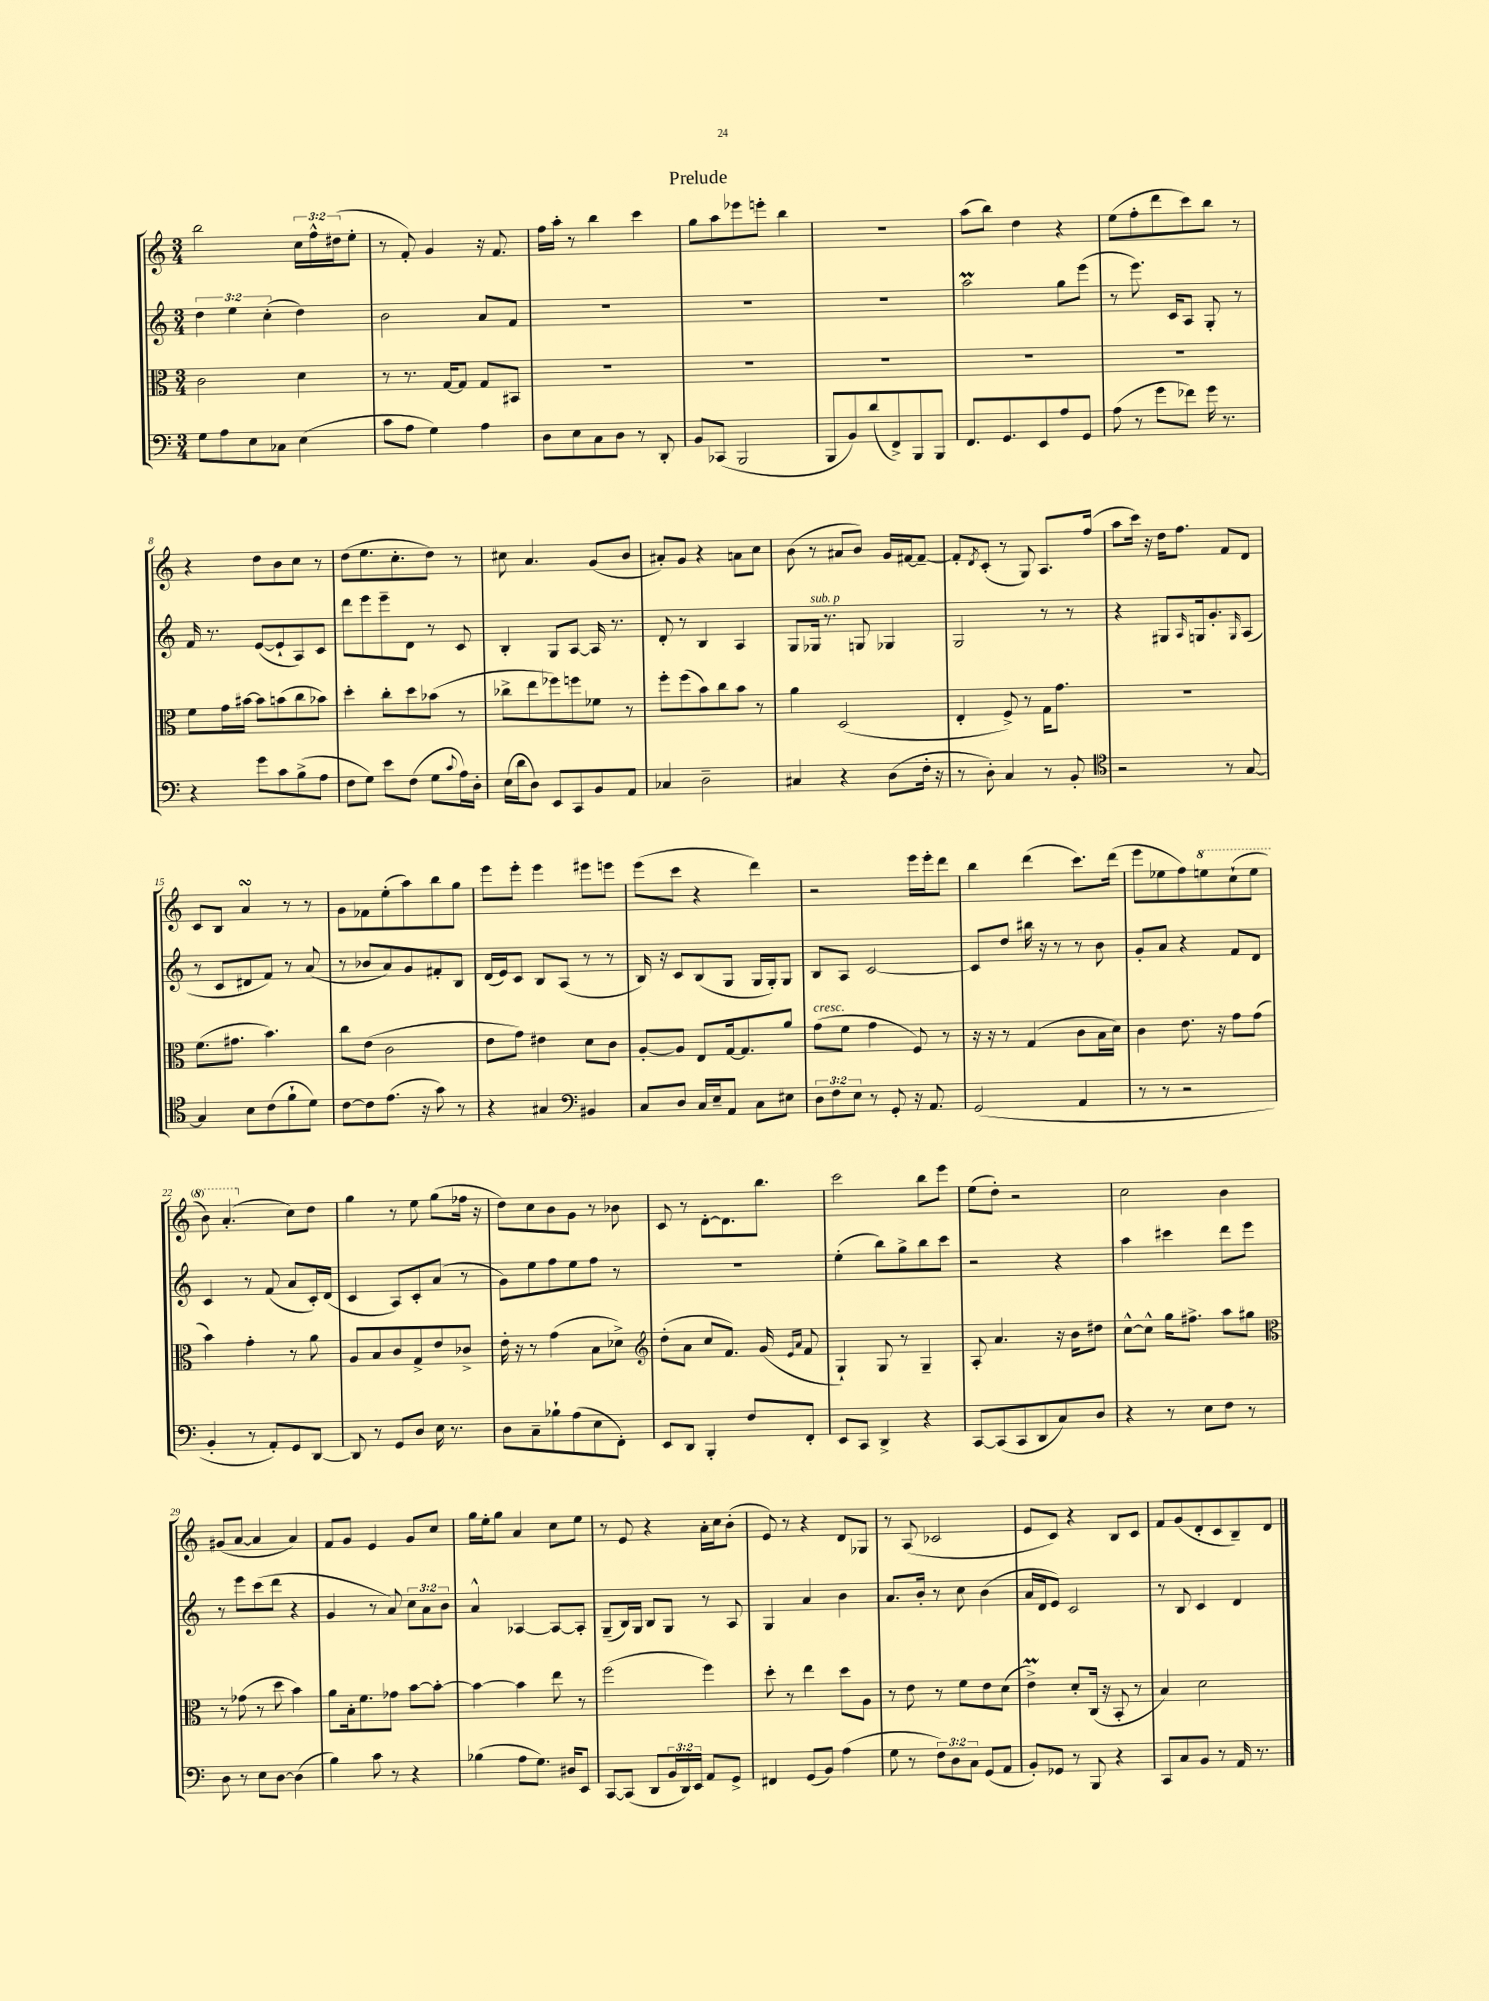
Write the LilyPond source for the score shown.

\header { title = "Prelude" }
<<
\new StaffGroup <<
\new Staff = "s0" {
    \clef treble \key c \major \numericTimeSignature \time 3/4 \override Staff.TupletNumber.text = #tuplet-number::calc-fraction-text
    b''2 \tuplet 3/2 { c''16 f''16-^ dis''16( } e''8-. |
    r8 f'8-.) g'4 r16 f'8. |
    f''16 a''16-. r8 b''4 c'''4 |
    g''8 a''8 ees'''8 e'''8-. b''4 |
    R2. |
    a''8( b''8) d''4 r4 |
    e''8( f''8-. d'''8 c'''8) b''8 r8 |
    r4 d''8 b'8 c''8 r8 |
    d''8( e''8. c''8.-. d''8) r8 |
    cis''8 a'4. g'8( b'8 |
    ais'8-.) g'8 r4 a'8 c''8 |
    b'8( r8 ais'8 b'8) g'16 fis'16~ fis'8~-- |
    fis'8-. \acciaccatura { d'8 } c'8-.( r8 g8) a8. f''16( |
    a''8 c'''16) r16 d''16 f''8. f'8 d'8 |
    c'8 b8 a'4\turn r8 r8 |
    g'8 fes'8 e''8-.( a''8) b''8 g''8 |
    e'''8 e'''8-. e'''4 eis'''8 e'''8 |
    e'''8( c'''8 r4 d'''4) |
    r2 e'''16 e'''16-. d'''8 |
    b''4 d'''4( c'''8.) d'''16( |
    e'''8 ees''8 f''8) \ottava #1 e'''!8 c'''8-!( e'''8 |
    b''8) a''4.-.( \ottava #0 c''8) d''8 |
    g''4 r8 e''8 g''8( fes''16 r16 |
    d''8) c''8 b'8 g'8 r8 bes'8 |
    c'8 r8 d'8~-. d'8. b''8. |
    c'''2 b''8 e'''8 |
    e''8( d''8-.) r2 |
    c''2 b'4 |
    gis'8( a'8~ a'4 a'4) |
    f'8 g'8 e'4 g'8 c''8 |
    g''16 e''16-. g''8 a'4 c''8 e''8 |
    r8 e'8 r4 a'16-. c''16 b'8-.( |
    e'8) r8 r4 d'8 ges8 |
    r8 a8( ces'2 |
    e'8 c'8) r4 b8 c'8 |
    f'8 g'8( d'8-. c'8 b8--) d'8 \bar "|." |
}
\new Staff = "s1" {
    \clef treble \key c \major \numericTimeSignature \time 3/4 \override Staff.TupletNumber.text = #tuplet-number::calc-fraction-text
    \tuplet 3/2 { d''4 e''4 c''4-.( } d''4) |
    b'2 a'8 f'8 |
    R2. |
    R2. |
    R2. |
    a''2\prall g''8 e'''8( |
    r8 e'''8.) c'16 a8 g8-. r8 |
    f'16 r8. e'8~( e'8-! a8) c'8 |
    d'''8 e'''8 e'''8-- d'8 r8 c'8 |
    b4-. g8 a8~ a16 r8. |
    d'8-. r8 b4 a4 |
    g8 ges16^\markup { \italic "sub. p" } r8. g8 ges4 |
    g2 r8 r8 |
    r4 gis8 \grace { a16 } g16 g'8.-. \grace { g16 } a8( |
    r8 c'8 dis'8 f'8) r8 a'8( |
    r8 bes'8 a'8) g'8 fis'8-. b8 |
    d'16( e'16) c'8 b8 a8( r8 r8 |
    b16) r16 c'8 b8( g8 g16 g16-.) g8 |
    b8 a8 c'2~ |
    c'8 d''8 bis''16 r16 r8 r8 b'8 |
    g'8-. a'8 r4 f'8 d'8 |
    c'4 r8 f'8( a'8 c'16-.) d'16( |
    c'4 a8) c'8-. a'8( r8 |
    g'8) e''8 f''8 e''8 f''8 r8 |
    R2. |
    e''4-.( b''8) g''8-> b''8 c'''8 |
    r2 r4 |
    a''4 cis'''4 d'''8 e'''8 |
    r8 e'''8 c'''8( d'''8 r4 |
    g'4 r8 a'8) \tuplet 3/2 { c''8 a'8 b'8 } |
    a'4-^ aes4~ aes8~ aes8-. |
    g8--( b16) g16 b8 g8 r8 a8 |
    g4 a'4 b'4 |
    a'8. b'16-. r8 c''8 b'4( |
    a'16 d'16 e'8) c'2 |
    r8 b8 c'4 d'4 \bar "|." |
}
\new Staff = "s2" {
    \clef alto \key c \major \numericTimeSignature \time 3/4
    c'2 d'4 |
    r8 r8. g16~ g8 g8 bis,8 |
    R2. |
    R2. |
    R2. |
    R2. |
    R2. |
    f'8 g'16 bis'16~ bis'8 b'8( c''8 bes'8) |
    d''4-. c''8-. d''8 bes'8( r8 |
    ces''8-> e''8 fes''8) f''8 fes'8 r8 |
    f''8-. f''8( b'8) c''8 b'8 r8 |
    a'4 d2( |
    e4-. f8->) r8 g16 g'8. |
    R2. |
    f'8.( gis'8. b'4.) |
    c''8 e'8( c'2 |
    e'8 g'8) eis'4 d'8 c'8 |
    a8~-. a8 e8 g16~ g8. a'8 |
    g'8^\markup { \italic "cresc." }( f'8 g'4 f8) r8 |
    r16 r16 r8 g4( c'8 b16 d'16) |
    c'4 e'8. r16 g'8 g'8( |
    b'4) g'4-. r8 a'8 |
    a8 b8 c'8 g8-> e'8 ces'8-> |
    e'16-. r16 r8 g'4( b8 des'8->) |
    \clef treble d''8-.( a'8 c''8 f'8.) g'16( \grace { e'16 a'16 } f'8 |
    g4-!) g8 r8 g4-- |
    a8-. a'4. r16 b'16 dis''8 |
    c''8~-^ c''8-^ g''16 fis''8.-> a''8 gis''8 |
    \clef alto r8 ges'8( r8 d''8 b'4) |
    a'8 b16-. f'8. ges'8 b'8~ b'8~-. |
    b'4~ b'4 e''8 r8 |
    f''2( f''4) |
    d''8-. r8 e''4 d''8 a8 |
    r8 e'8 r8 f'8 e'8 d'8( |
    e'4->\prall) d'8-. c16( r16 b,8-. r8 |
    b4) d'2 \bar "|." |
}
\new Staff = "s3" {
    \clef bass \key c \major \numericTimeSignature \time 3/4 \override Staff.TupletNumber.text = #tuplet-number::calc-fraction-text
    g8 a8 e8 ces8 e4( |
    c'8 a8 g4) a4 |
    d8 e8 c8 d8 r8 d,8-. |
    b,8 ces,8( b,,2 |
    b,,8 b,8) d'8( f,8->) b,,8 b,,8 |
    f,8. g,8. e,8 a8 g,8 |
    a8( r8 g'8 fes'8) g'16 r8. |
    r4 g'8 c'8 b8->( a8 |
    f8 g8) e'8 f8( g8 \appoggiatura { c'8 } a16) d16-. |
    e16( d'16 d8) e,8 c,8 b,8 a,8 |
    ces4 d2-- |
    cis4 r4 d8( f16-. r16 |
    r8 d8-.) c4 r8 b,8-. |
    \clef tenor r2 r8 g8~ |
    g4 b8 c'8( f'8-! d'8) |
    c'8~ c'8 e'8.( r16 g'8) r8 |
    r4 gis4 \clef bass bis,4 |
    c8 d8 c16 e16-- a,8 c8 eis8 |
    \tuplet 3/2 { d8 f8 e8 } r8 g,8-. r16 a,8. |
    g,2( a,4 |
    r8 r8 r2 |
    b,4-. r8 a,8-.) g,8 d,8~ |
    d,8 r8 g,8 d8 e16 r8. |
    d8 c8-- bes8-! a8( e8 f,8-.) |
    e,8 d,8 b,,4-. f8 f,8-. |
    e,8 c,8 d,4-> r4 |
    c,8~ c,8( c,8 d,8 c8) d8 |
    r4 r8 e8 f8 r8 |
    d8 r8 e8 d8~ d4( |
    b4) c'8 r8 r4 |
    bes4( a8 g8.) dis16 e,8 |
    c,8~ c,8( d,8 \tuplet 3/2 { b,16 d,16) e,16 } a,8 g,8-> |
    fis,4 g,8( b,8) a4( |
    g8 r8 \tuplet 3/2 { f8) d8 c8 } g,8( a,8 |
    b,8-.) ges,8 r8 b,,8 r4 |
    c,8 c8 b,8 r8 a,16 r8. \bar "|." |
}
>>
>>
